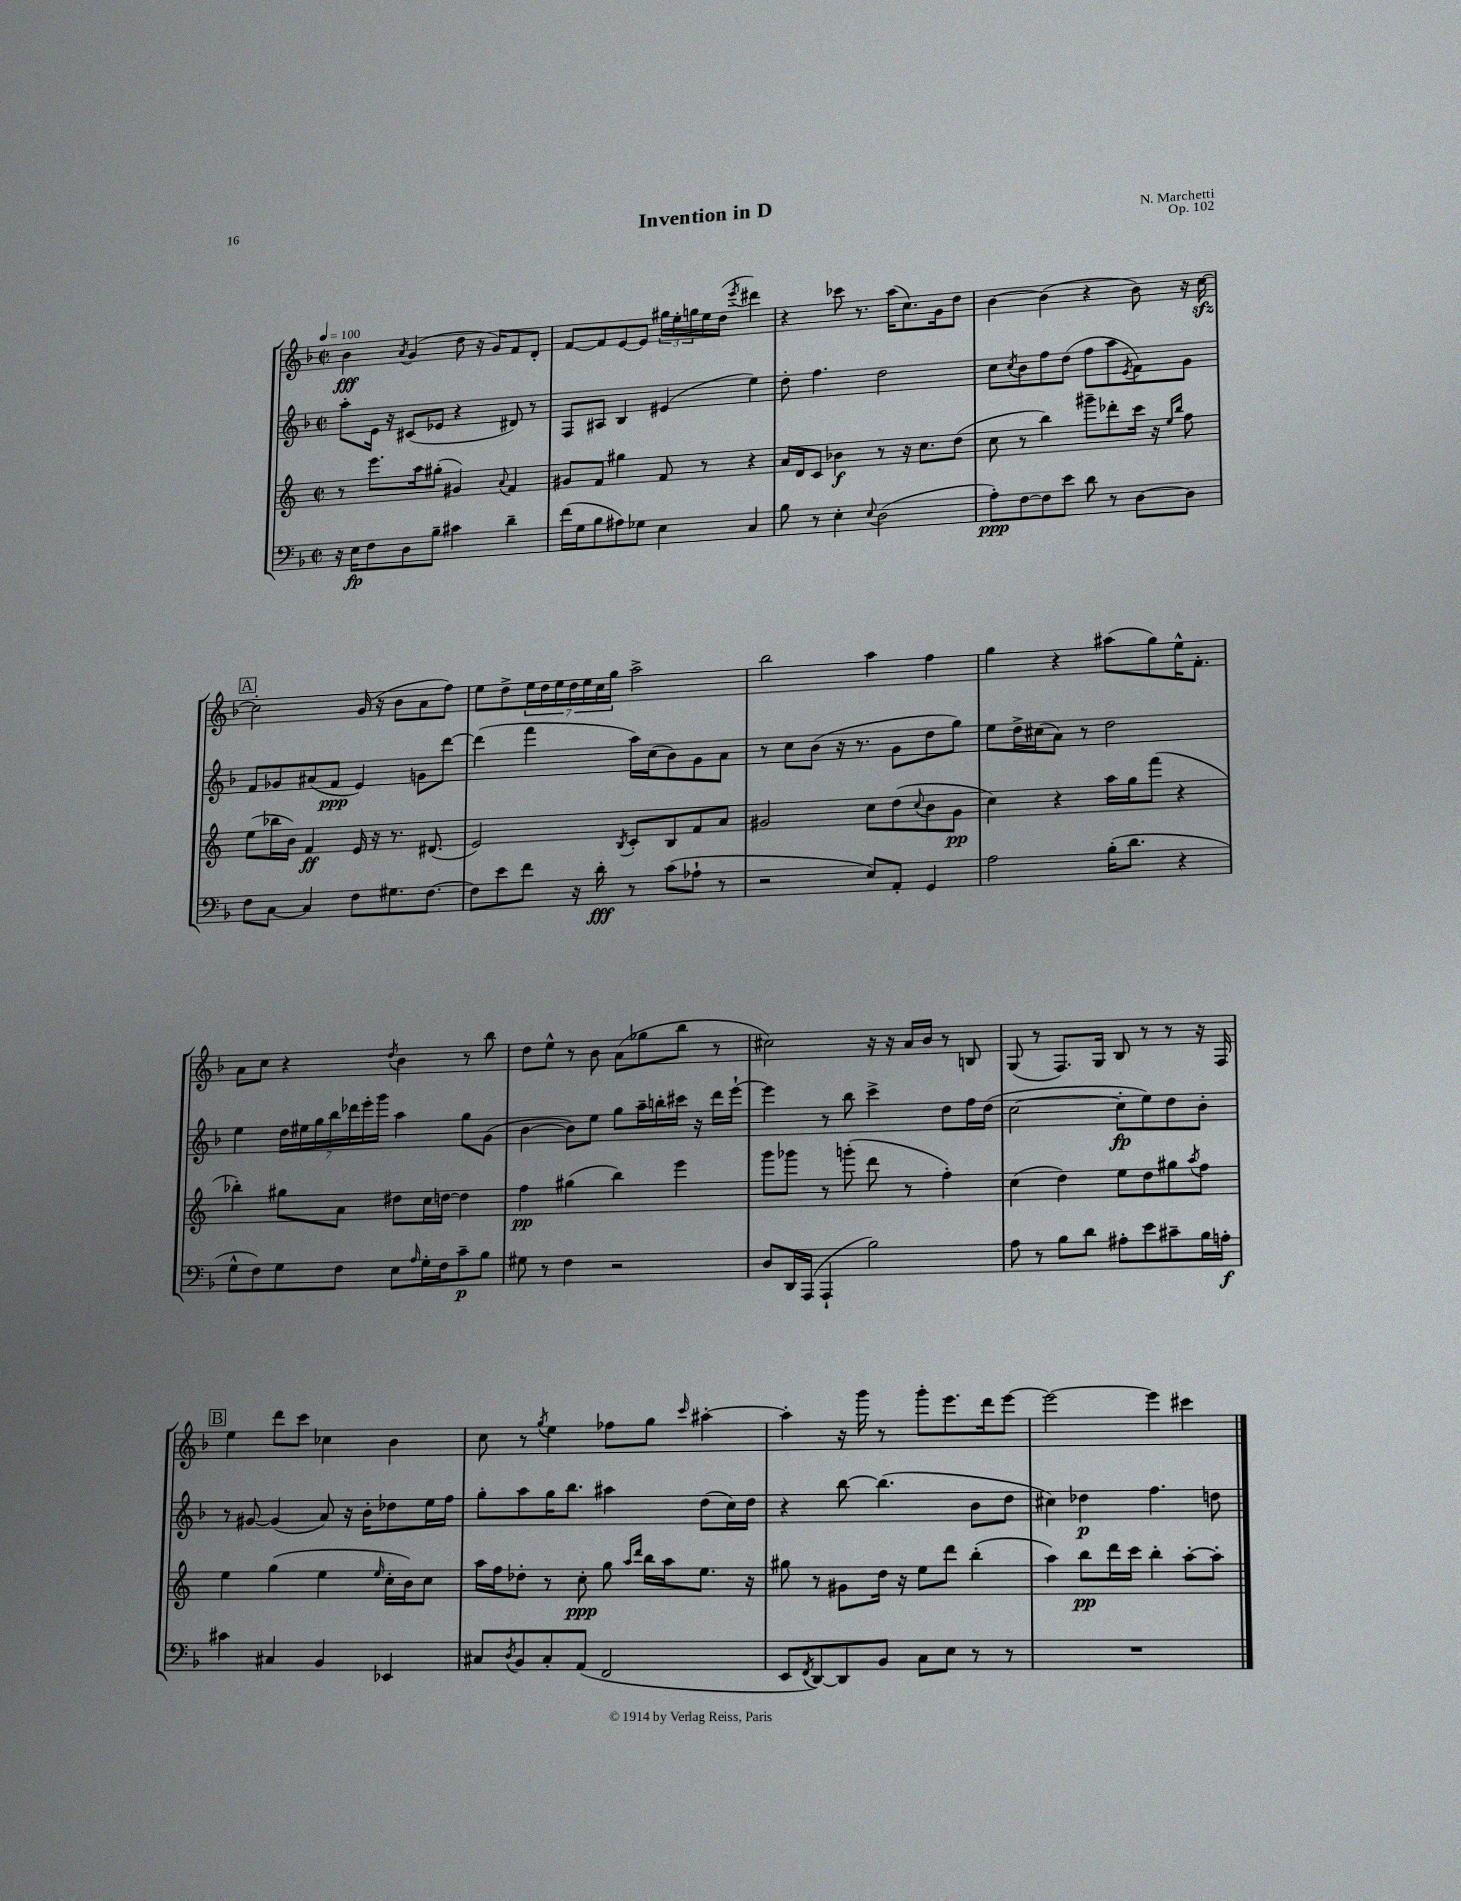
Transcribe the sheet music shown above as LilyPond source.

\header { title = "Invention in D" composer = "N. Marchetti" opus = "Op. 102" }
<<
\new StaffGroup <<
\new Staff = "s0" {
    \clef treble \key f \major \defaultTimeSignature \time 2/2 \tempo 4 = 100
    bes'4\fff \acciaccatura { a'8 } g'4( d''8 r16 g'16) f'8 d'8-. |
    f'8~ f'8 e'8~ e'8 \tuplet 3/2 { gis''16 e''16-. g''16 } e''16 d''16( \acciaccatura { e'''8 } dis'''4) |
    r4 ces'''8 r8. a''16( c''8.) g'16 d''8 |
    bes'4~ bes'4( r4 bes'8) r16 c''16~\sfz |
    \mark \markup { \box "A" } c''2-. g'16( r16 bes'8 a'8 f''8) |
    e''8 d''8-> \tuplet 7/4 { e''16 d''16 e''16 d''16 e''16 c''16 g''16 } a''2-> |
    bes''2 a''4 f''4 |
    g''4 r4 ais''8( g''8) e''16-^ f'8.-. |
    a'8 c''8 r4 \acciaccatura { d''8 } bes'4 r8 bes''8 |
    d''8 e''8-^ r8 bes'8 a'8( ges''8 bes''8 r8 |
    cis''2) r16 r16 a'16 bes'16 r8 b8 |
    g8( r8 f8.) g16 bes8 r8 r8 r16 f16 |
    \mark \markup { \box "B" } e''4 d'''8 c'''8 ces''4 bes'4 |
    c''8 r8 \acciaccatura { g''8 } e''4 fes''8 g''8 \grace { c'''16 } ais''4~-. |
    ais''4-. r16 g'''16 r8 g'''8-. e'''8. d'''16 e'''8~ |
    e'''2~ e'''4 cis'''4 \bar "|." |
}
\new Staff = "s1" {
    \clef treble \key f \major \defaultTimeSignature \time 2/2
    a''8-. e'16 r16 cis'8( ees'8 r4 dis'8) r8 |
    f8 ais8 bes4 eis'4( e''4) |
    d''8-. f''4. d''2 |
    c''8 \acciaccatura { c''8 } bes'8 f''8 d''8( f''8 a''8 \acciaccatura { e'8 } f'8) g'8 |
    \mark \markup { \box "A" } f'8 ges'8 ais'8( f'8\ppp e'4) g'8 d'''8~ |
    d'''4( f'''4 a''16) c''16( bes'8) g'8 a'8 |
    r8 c''8 bes'8( r16 r8. g'8 d''8 g''8) |
    e''8 d''16-> cis''16( a'8) r8 d''2 |
    e''4 \tuplet 7/4 { d''16 eis''16 g''16 bes''16 des'''16 e'''16-. g'''16 } a''4 g''8 g'8( |
    bes'4~ bes'8) e''8 g''8 a''16-- b''16-. cis'''16 r16 d'''16 e'''16~-! |
    e'''4 r8 bes''8 c'''4-> d''8 f''16 d''16( |
    c''2~ c''8-.\fp e''8) d''8 bes'8-. |
    \mark \markup { \box "B" } r8 gis'8~ gis'4( a'8) r16 bes'16-. des''8 e''16 f''16 |
    g''8-. a''8 g''16 bes''8. ais''4 d''8( c''16) d''16 |
    r4 bes''8~ bes''4.( bes'8 d''8 |
    cis''4) des''4\p f''4. d''8 \bar "|." |
}
\new Staff = "s2" {
    \clef treble \key c \major \defaultTimeSignature \time 2/2
    r8 e'''8. a''16 gis''8-.( gis'4) \appoggiatura { a'8 } f'4 |
    gis'8 f'8 gis''4 f'8 r8 r4 |
    a'16 d'16 c'8 bes'4\f r8 r16 c''8. d''8( |
    c''8 r8 b''4) gis'''8-- des'''8-. c'''16 r16 \grace { e''16 b''16 } f''8 |
    \mark \markup { \box "A" } e''8( bes''16 b'16) f'4\ff e'16 r16 r8. dis'8.( |
    e'2) \acciaccatura { b8 } c'8-. b8 f'8 a'8 |
    gis'2 c''8 d''8( \appoggiatura { c''8 } b'8 gis'8\pp |
    c''4) r4 a''16 g''16 f'''8( r4 |
    bes''4-.) gis''8 a'8 dis''8 c''16 d''16~ d''4 |
    f''4\pp gis''4( b''4) e'''4 |
    g'''8 ges'''8 r8 g'''8-.( d'''8 r8 f''4-.) |
    c''4( d''4) e''8 d''8 gis''8 \acciaccatura { a''8 } f''8 |
    \mark \markup { \box "B" } e''4 g''4( e''4 \grace { e''16 } c''16-. b'16) c''8 |
    a''16 f''16 des''8-. r8 c''8-.\ppp g''8 \grace { a''16 d'''16 } b''16 a''16 e''8. r16 |
    gis''8 r8 gis'8 d''16 r16 e''8 d'''8 b''4-.( |
    a''4) b''8\pp d'''16 c'''16 b''4-. a''8~-. a''8-. \bar "|." |
}
\new Staff = "s3" {
    \clef bass \key f \major \defaultTimeSignature \time 2/2
    r16 e16\fp f8 d8 bes8-- cis'4 d'4-- |
    f'16( g16 bes8 ais8) ges8 e4 c4 |
    bes8 r8 e4-. \appoggiatura { e8 } d2( |
    a8-.\ppp) f8~ f8 e'8 d'8 r8 d8~ d8 |
    \mark \markup { \box "A" } f8 c8~ c4 f8 gis8. f8.~ |
    f8 e'8 f'8 r16 d'16-.\fff r8 c'8( aes8-! r8 |
    r2 e8) a,8-. g,4 |
    a2 bes16-.( d'8. r4 |
    g8-^ f8) g8 f8 e8 \grace { a16 } g16-. f16 c'8--\p bes8 |
    gis8 r8 f4 r2 |
    d8 d,16 a,,16( a,,4-! bes2) |
    a8 r8 bes8 d'8 ais8-. e'8 cis'8-- bes16 a16-.\f |
    \mark \markup { \box "B" } cis'4 cis4 bes,4 ees,4 |
    cis8 \acciaccatura { d8 } bes,8 cis8-. a,8( f,2 |
    e,8 \acciaccatura { f,8 } d,8~) d,8 bes,8 c8 e8 r8 r8 |
    R1 \bar "|." |
}
>>
>>
\layout { \context { \Score \remove "Bar_number_engraver" } }
